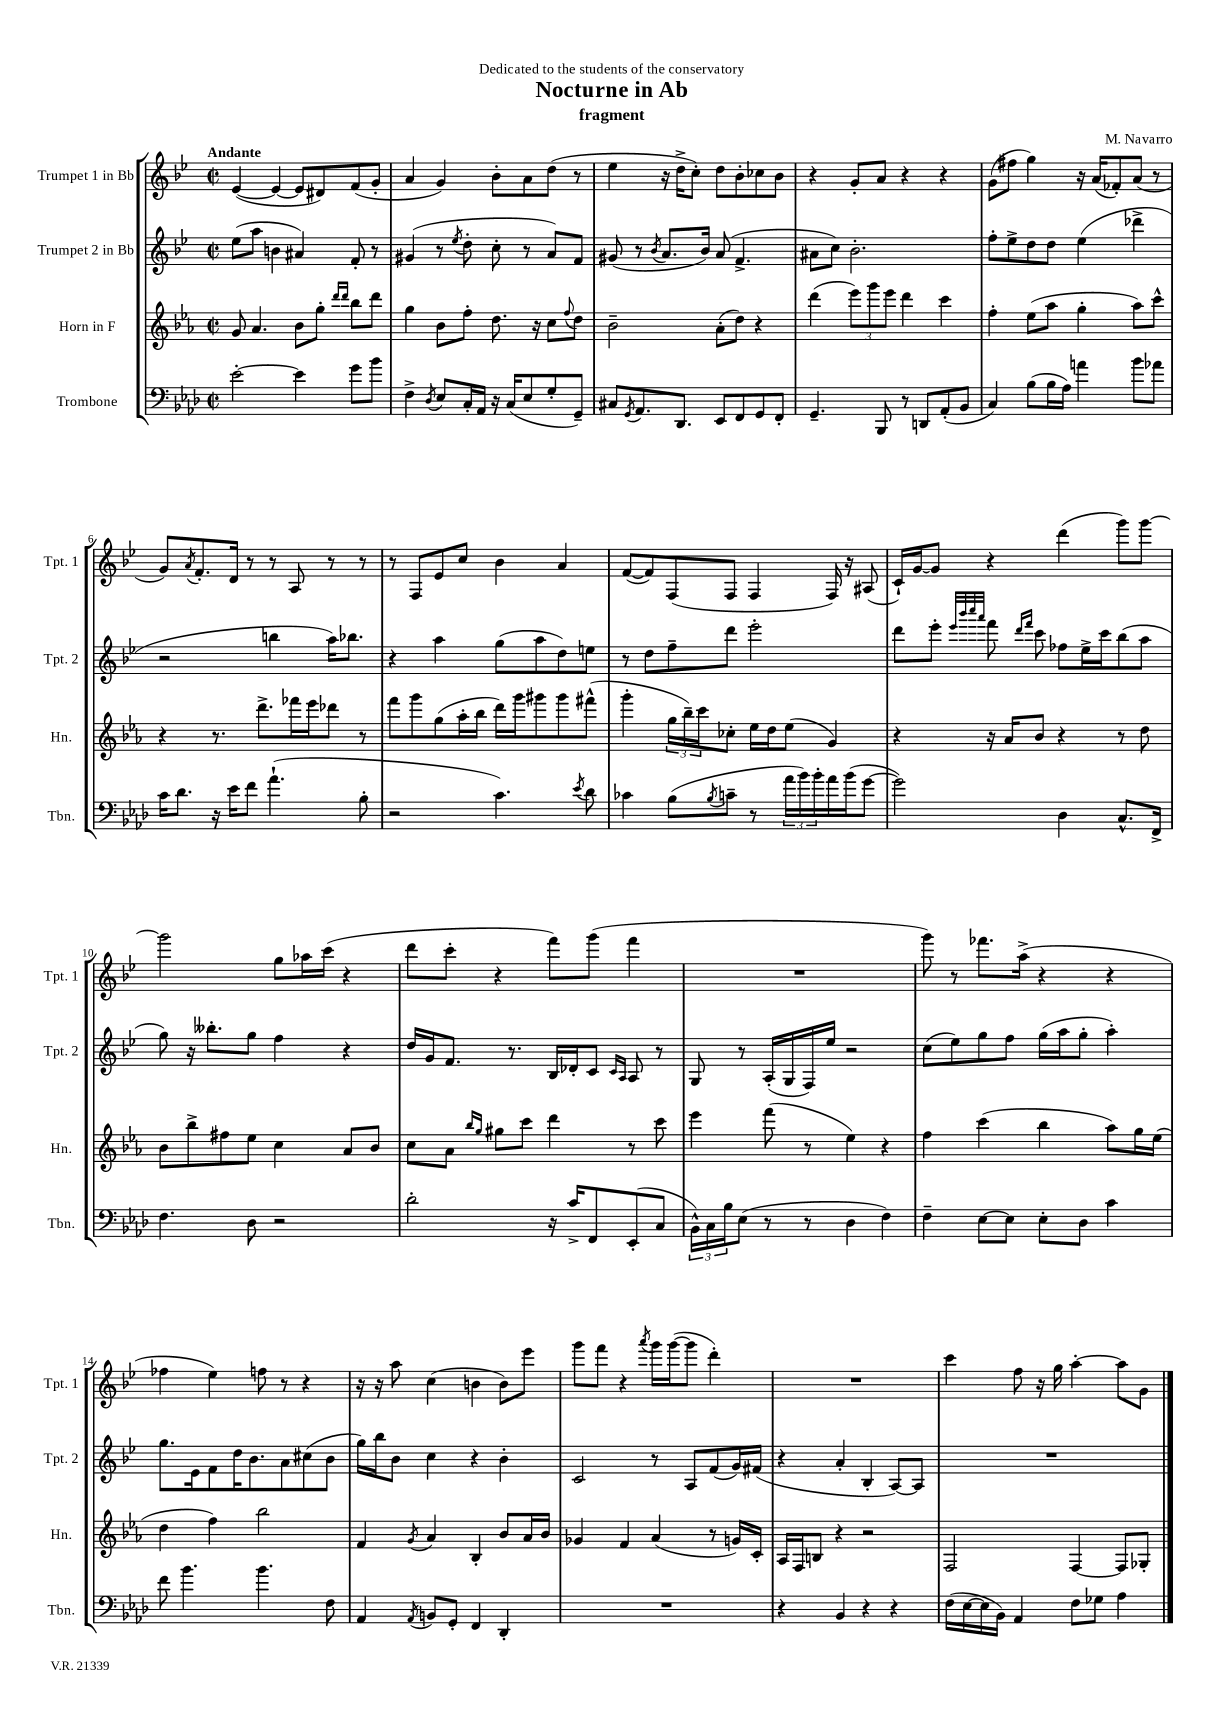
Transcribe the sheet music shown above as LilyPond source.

\header { title = "Nocturne in Ab" composer = "M. Navarro" subtitle = "fragment" dedication = "Dedicated to the students of the conservatory" }
<<
\new StaffGroup <<
\new Staff = "s0" \with { instrumentName = "Trumpet 1 in Bb" shortInstrumentName = "Tpt. 1" } {
    \clef treble \key bes \major \defaultTimeSignature \time 2/2 \tempo "Andante"
    ees'4~( ees'4~ ees'8 dis'8) f'8( g'8-. |
    a'4 g'4) bes'8-. a'8 d''8( r8 |
    ees''4 r16 d''16-> c''8-.) d''8 bes'8-. ces''8 bes'8 |
    r4 g'8-. a'8 r4 r4 |
    g'8( fis''8 g''4) r16 a'16( fes'8-.) a'8( r8 |
    g'8) \acciaccatura { a'8 } f'8.-. d'16 r8 r8 a8 r8 r8 |
    r8 f8 ees'8 c''8 bes'4 a'4 |
    f'8~( f'8) f8( f8 f4 f16) r16 ais8( |
    c'16-!) g'16~ g'8 r4 d'''4( g'''8) g'''8~ |
    g'''2 g''8 aes''16 c'''16( r4 |
    d'''8 c'''8-. r4 f'''8) g'''8( f'''4 |
    R1 |
    g'''8) r8 fes'''8. a''16->( r4 r4 |
    fes''4 ees''4) f''8 r8 r4 |
    r16 r16 a''8 c''4( b'4 b'8) ees'''8 |
    g'''8 f'''8 r4 \acciaccatura { a'''8 } g'''16 g'''16~( g'''8 d'''4-.) |
    R1 |
    c'''4 f''8 r16 g''16 a''4~-. a''8 g'8 \bar "|." |
}
\new Staff = "s1" \with { instrumentName = "Trumpet 2 in Bb" shortInstrumentName = "Tpt. 2" } {
    \clef treble \key bes \major \defaultTimeSignature \time 2/2
    ees''8( a''8 b'4 ais'4) f'8-. r8 |
    gis'4( r8 \acciaccatura { ees''8 } d''8-. c''8-. r8 a'8) f'8 |
    gis'8( r8 \acciaccatura { bes'8 } a'8. bes'16) a'8( f'4.-> |
    ais'8 c''8) bes'2.-. |
    f''8-. ees''8-> d''8 d''8 ees''4( des'''4-> |
    r2 b''4 a''16) bes''8. |
    r4 a''4 g''8( a''8 d''8) e''8 |
    r8 d''8 f''8-- d'''8 ees'''2-. |
    d'''8 ees'''8-. \grace { ees'''32 bes'''32 c''''32 a'''32 } f'''8 \grace { d'''16 f'''16 } c'''8 fes''8 ees''16-> c'''16 bes''8( a''8 |
    g''8) r16 beses''8.-. g''8 f''4 r4 |
    d''16 g'16 f'8. r8. bes16 des'16-. c'8 \grace { c'16 a16 } a8 r8 |
    g8 r8 a16-.( g16 f16) ees''16 r2 |
    c''8( ees''8) g''8 f''8 g''16( a''16 g''8-. a''4-.) |
    g''8. ees'16 f'8 d''16 bes'8. a'8 cis''8( bes'8 |
    g''16) bes''16 bes'8 c''4 r4 bes'4-. |
    c'2 r8 a8 f'8( g'16) fis'16( |
    r4 a'4-. bes4-. a8~) a8 |
    R1 \bar "|." |
}
\new Staff = "s2" \with { instrumentName = "Horn in F" shortInstrumentName = "Hn." } {
    \clef treble \key ees \major \defaultTimeSignature \time 2/2
    g'8 aes'4. bes'8 g''8-. \grace { d'''16 d'''16 } bes''8 d'''8 |
    g''4 bes'8 f''8-. d''8. r16 c''8 \appoggiatura { f''8 } d''8 |
    bes'2-- aes'8-.( d''8) r4 |
    d'''4( \tuplet 3/2 { ees'''8) g'''8 ees'''8 } d'''4 c'''4 |
    f''4-. ees''8( aes''8 g''4-. aes''8) c'''8-^ |
    r4 r8. d'''8.-> fes'''16 ees'''16 des'''8 r8 |
    f'''8 g'''8 g''8( aes''16-. bes''16 d'''16) g'''16 gis'''8 gis'''8 fis'''8-^( |
    g'''4-. \tuplet 3/2 { g''16 bes''16--) c'''16 } ces''8-. ees''16 d''16 ees''8( g'4) |
    r4 r16 aes'16 bes'8 r4 r8 d''8 |
    bes'8 bes''8-> fis''8 ees''8 c''4 aes'8 bes'8 |
    c''8 aes'8 \grace { bes''16 g''16 } gis''8 c'''8 d'''4 r8 c'''8 |
    ees'''4 f'''8( r8 ees''4) r4 |
    f''4 c'''4( bes''4 aes''8) g''16 ees''16( |
    d''4 f''4) bes''2 |
    f'4 \acciaccatura { g'8 } aes'4 bes4-. bes'8 aes'16 bes'16 |
    ges'4 f'4 aes'4( r8 g'16) c'16-. |
    aes16 f16 b8 r4 r2 |
    f2 f4~ f8 ges8-. \bar "|." |
}
\new Staff = "s3" \with { instrumentName = "Trombone" shortInstrumentName = "Tbn." } {
    \clef bass \key aes \major \defaultTimeSignature \time 2/2
    ees'2~-. ees'4 g'8 bes'8 |
    f4-> \acciaccatura { des8 } ees8 c16-. aes,16 r16 c16( ees8 g8-. g,8--) |
    cis8 \acciaccatura { g,8 } aes,8. des,8. ees,8 f,8 g,8 f,8-. |
    g,4.-- bes,,8 r8 d,8 aes,8-.( bes,8 |
    c4) bes8( bes16 aes16) a'4 bes'8 aes'8 |
    c'16 des'8. r16 ees'16 f'8 aes'4.-!( bes8-. |
    r2 c'4.) \acciaccatura { ees'8 } des'8 |
    ces'4 bes8( \acciaccatura { bes8 } c'8-- r8 \tuplet 3/2 { aes'16 bes'16) bes'16-. } aes'16 bes'16( g'8~ |
    g'2) des4 c8.-^ f,16-> |
    f4. des8 r2 |
    des'2-. r16 c'16-> f,8 ees,8-.( c8 |
    \tuplet 3/2 { bes,16-^) c16 bes16 } ees8( r8 r8 des4 f4) |
    f4-- ees8~ ees8 ees8-. des8 c'4 |
    f'8 bes'4. bes'4. f8 |
    aes,4 \acciaccatura { aes,8 } b,8 g,8-. f,4 des,4-. |
    R1 |
    r4 bes,4 r4 r4 |
    f16( ees16~ ees16 bes,16) aes,4 f8 ges8 aes4 \bar "|." |
}
>>
>>
